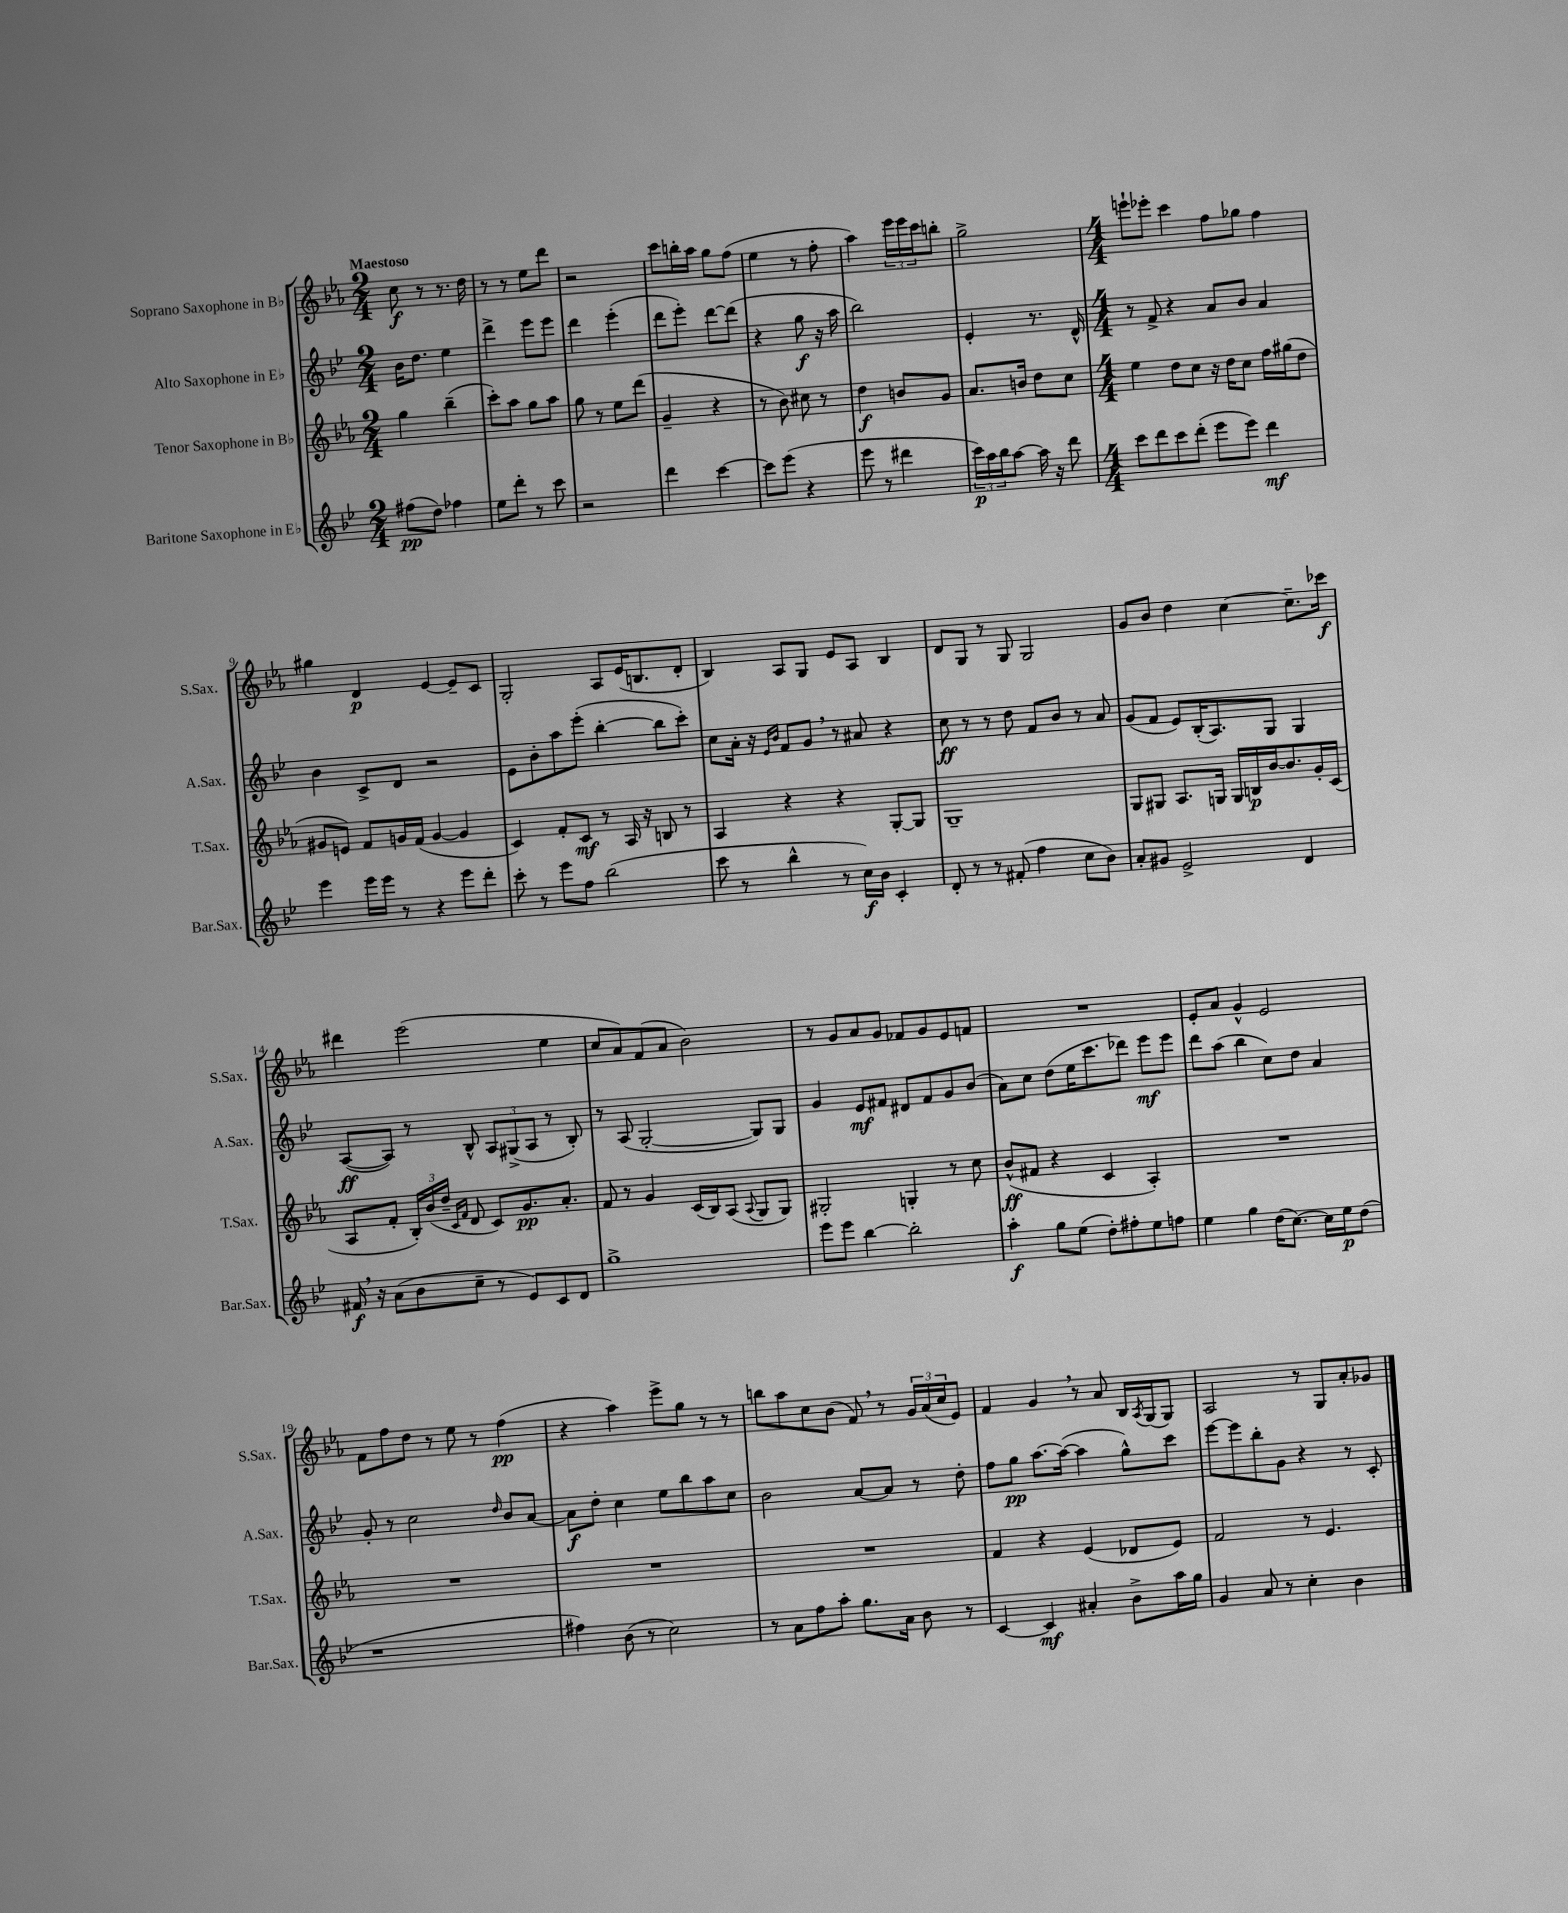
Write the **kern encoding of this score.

**kern	**kern	**kern	**kern
*staff4	*staff3	*staff2	*staff1
*clefG2	*clefG2	*clefG2	*clefG2
*k[b-e-]	*k[b-e-a-]	*k[b-e-]	*k[b-e-a-]
*M2/4	*M2/4	*M2/4	*M2/4
(8ff#\L	4gg\	16b-\LK	8cc\
.	.	8.dd\J	.
8dd\J)	.	.	8r
4ff-\	(4bb-~\	4ee-\	8.r
.	.	.	16dd\
=	=	=	=
8ee-\L	8ccc'\L)	4ddd^\	8r
8ddd'\J	8aa-\J	.	8r
8r	8gg\L	8eee-\L	8ee-\L
8ccc\	8aa-\J	8eee-\J	8ddd\J
=	=	=	=
2r	8gg\	4ddd\	2r
.	8r	.	.
.	8ee-\L	(4eee-'\	.
.	(8ddd\J	.	.
=	=	=	=
4ddd\	4g~/	8ddd\L	8ccc\L
.	.	8eee-'\J)	16bb'\L
.	.	.	16aa-\JJ
[4ccc\	4r	[8ddd\L	8gg\L
.	.	(8ddd\]J	(8ff\J
=	=	=	=
8ccc\]L	8r	4r	4ee-\
(8eee-\J	8b-\)	.	.
4r	8cc#\	8gg\	8r
.	8r	16r	8ff'\
.	.	16aa\	.
=	=	=	=
8eee-\	4dd\	2bb-\)	4aa-\)
8r	.	.	.
4ddd#\	8b/L	.	24eee-\LL
.	.	.	24eee-\
.	.	.	24ccc\J
.	8g/J	.	8bb'\J
=	=	=	=
24ccc\LL)	8.a-/L	4e-'/	2gg^\
24aa\	.	.	.
24bb-\J	.	.	.
[8aa\J	.	.	.
.	16b/Jk	.	.
16aa\]	8dd\L	8.r	.
16r	.	.	.
8ddd\	8cc\J	.	.
.	.	16d^^/	.
=	=	=	=
*M4/4	*M4/4	*M4/4	*M4/4
8ccc\L	4ee-\	8r	8eee`\L
8ddd\	.	8f^/	8eee-'\J
8ccc\	8dd\L	4r	4ccc\
(8ddd'\J	8cc\J	.	.
8eee-\L	16r	8a/L	8ff\L
.	16dd\LK	.	.
8eee-\J)	8cc\J	8b-/J	8gg-\J
4ddd\	16ff\LL	4a/	4ff\
.	(16gg#\J	.	.
.	8dd\J	.	.
=	=	=	=
4eee-\	8g#/L	4b-\	4gg#\
.	8e/J)	.	.
16eee-\LL	8f/L	8c^/L	4d/
16eee-\JJ	.	.	.
8r	16g/L	8d/J	.
.	(16f/JJ	.	.
4r	[4g/	2r	[4e-/
8eee-\L	4g/]	.	8e-~/]L
8ddd'\J	.	.	8c/J
=	=	=	=
8ccc'\	4c/)	8e-\L	2G'/
8r	.	8b-'\	.
8eee-\L	8f'/L	8aa\	.
8ff\J	8c/J	(8eee-'\J	.
(2bb-\	8r	[4bb-'\	8A-/L
.	16A-/	.	(16e-/K
.	16r	.	8.B/
.	8B/	8bb-\]L	.
.	8r	8ccc'\J)	8d'/J
=	=	=	=
8ccc\	4A-/	8cc\L	4B-/)
8r	.	16a'\Jk	.
.	.	16r	.
.	.	16qqe-/LL	.
.	.	16qqb-/JJ	.
4bb-^^\	4r	8f/L	8A-/L
.	.	8g/J	8G/J
8r	4r	8r	8e-/L
16cc\LL)	.	8a#/	8A-/J
16b-\JJ	.	.	.
4c'/	[8G'/L	4r	4B-/
.	8G/]J	.	.
=	=	=	=
8d'/	1G~	8cc\	8d/L
8r	.	8r	8G/J
8r	.	8r	8r
(8f#'/	.	8dd\	8G/
4ff\	.	8f/L	2G/
.	.	8b-/J	.
8cc\L	.	8r	.
8b-\J)	.	8a/	.
=	=	=	=
8a'/L	8G/L	(8g/L	8g/L
8g#/J	8G#/J	8f/J	8b-/J
2e-^/	8.A-/L	8e-/L)	4dd\
.	.	(16B-'/K	.
.	16G/Jk	8.A/)	.
.	16G/LL	.	[4cc\
.	16B/	.	.
.	[16b-/J	8G/J	.
.	8.b-/]	.	.
4d/	.	4G/	8.cc~\]L
.	16g'/L	.	.
.	(16c/JJ	.	16ccc-\Jk
=	=	=	=
16f#/	8A-/L	([8A/L	4ddd#\
16r	.	.	.
(8a\L	8f'/J	8A/]J)	.
8b-\	24B-'/LL)	8r	(2eee-\
.	(24b-/	.	.
.	24dd~/JJ	.	.
.	16qqc/LL	.	.
.	16qqf/JJ	.	.
8cc~\J	8d/	8B-^^/	.
8r	8c/L)	12A/L	.
.	.	(12G#^/	.
8e-/L)	8.g/	.	.
.	.	12A/J	.
8c/	.	8r	4ee-\
.	8.a-'/J	.	.
8d/J	.	8B-'/)	.
=	=	=	=
1gg^	8f/	8r	8cc/L
.	8r	(8A/	8a-/)
.	4g/	[2G'/	(8f/
.	.	.	8a-/J
.	(16c/LL	.	2b-\)
.	16B-/J)	.	.
.	(8A-/J	.	.
.	8qqA-/	.	.
.	8G/L	8G/]L)	.
.	8G/J)	8G/J	.
=	=	=	=
8eee-\L	2G#'/	4g/	8r
8eee-\J	.	.	8g/L
[4bb-\	.	8e-/L	8a-/
.	.	8f#/J	8g/J
2bb-'\]	4G'/	8d#/L	8f-/L
.	.	8f#/	8g/
.	8r	8g/	8e-/
.	8cc\	(8b-/J	8f/J
=	=	=	=
4aa'\	(8b-^^/L	8a\L)	1r
.	8f#/J	8cc\J	.
8gg\L	4r	(8dd\L	.
(8ee-\J	.	16ee-\K	.
.	.	8.ccc\	.
8dd'\L)	4c/	.	.
8ff#'\	.	8ddd-\J)	.
8ee-\	4A-'/)	8eee-\L	.
8ff\J	.	8eee-\J	.
=	=	=	=
4ee-\	1r	8ddd\L	8e-'/L
.	.	(8aa\J	8a-/J
4gg\	.	4bb-\	4g^^/
(16dd\LK	.	8cc\L)	2e-/
[8.cc\J)	.	.	.
.	.	8dd\J	.
16cc\]LL	.	4a/	.
16ee-\J	.	.	.
(8dd\J	.	.	.
=	=	=	=
1r	1r	8g'/	8f\L
.	.	8r	8ff\
.	.	2cc\	8dd\J
.	.	.	8r
.	.	.	8ee-\
.	.	.	8r
.	.	16qqdd/	.
.	.	8b-/L	(4ff\
.	.	[8a/J	.
=	=	=	=
4ff#\)	1r	8a\]L	4r
.	.	8dd'\J	.
(8b-\	.	4cc\	4aa-\)
8r	.	.	.
2cc\)	.	8ee-\L	8eee-^\L
.	.	8bb-\	8gg\J
.	.	8aa\	8r
.	.	8cc\J	8r
=	=	=	=
8r	1r	2b-\	8bb\L
8a\L	.	.	8aa-\
8ff\	.	.	8cc\
8aa'\J	.	.	(8b-\J
8.gg\L	.	[8a/L	8f/)
.	.	8a/]J	8r
16a\Jk	.	.	.
8b-\	.	8r	24g/LL
.	.	.	(24a-/
.	.	.	24cc/J
8r	.	8dd'\	8e-/J)
=	=	=	=
[4c/	4f/	8ff\L	4f/
.	.	8gg\J	.
4c/]	4r	[8.aa\L	4g/
.	.	(16aa\_Jk	.
4a#'/	(4e-/	4aa\]	8r
.	.	.	8a-/
8b-^\L	8d-/L	8gg^^\L)	16B-/LL
.	.	.	8qA-/
.	.	.	(16G/J
16aa\L	8e-/J)	8ccc\J	8G/J)
16gg\JJ	.	.	.
=	=	=	=
4g/	2f/	[8eee-\L	2A-/
.	.	8eee-\]	.
8a/	.	8bb-'\	.
8r	.	8g\J	.
4cc'\	8r	4r	8r
.	4.e-/	.	8G/L
4b-\	.	8r	8a-'/
.	.	8c'/	8g-/J
==	==	==	==
*-	*-	*-	*-
